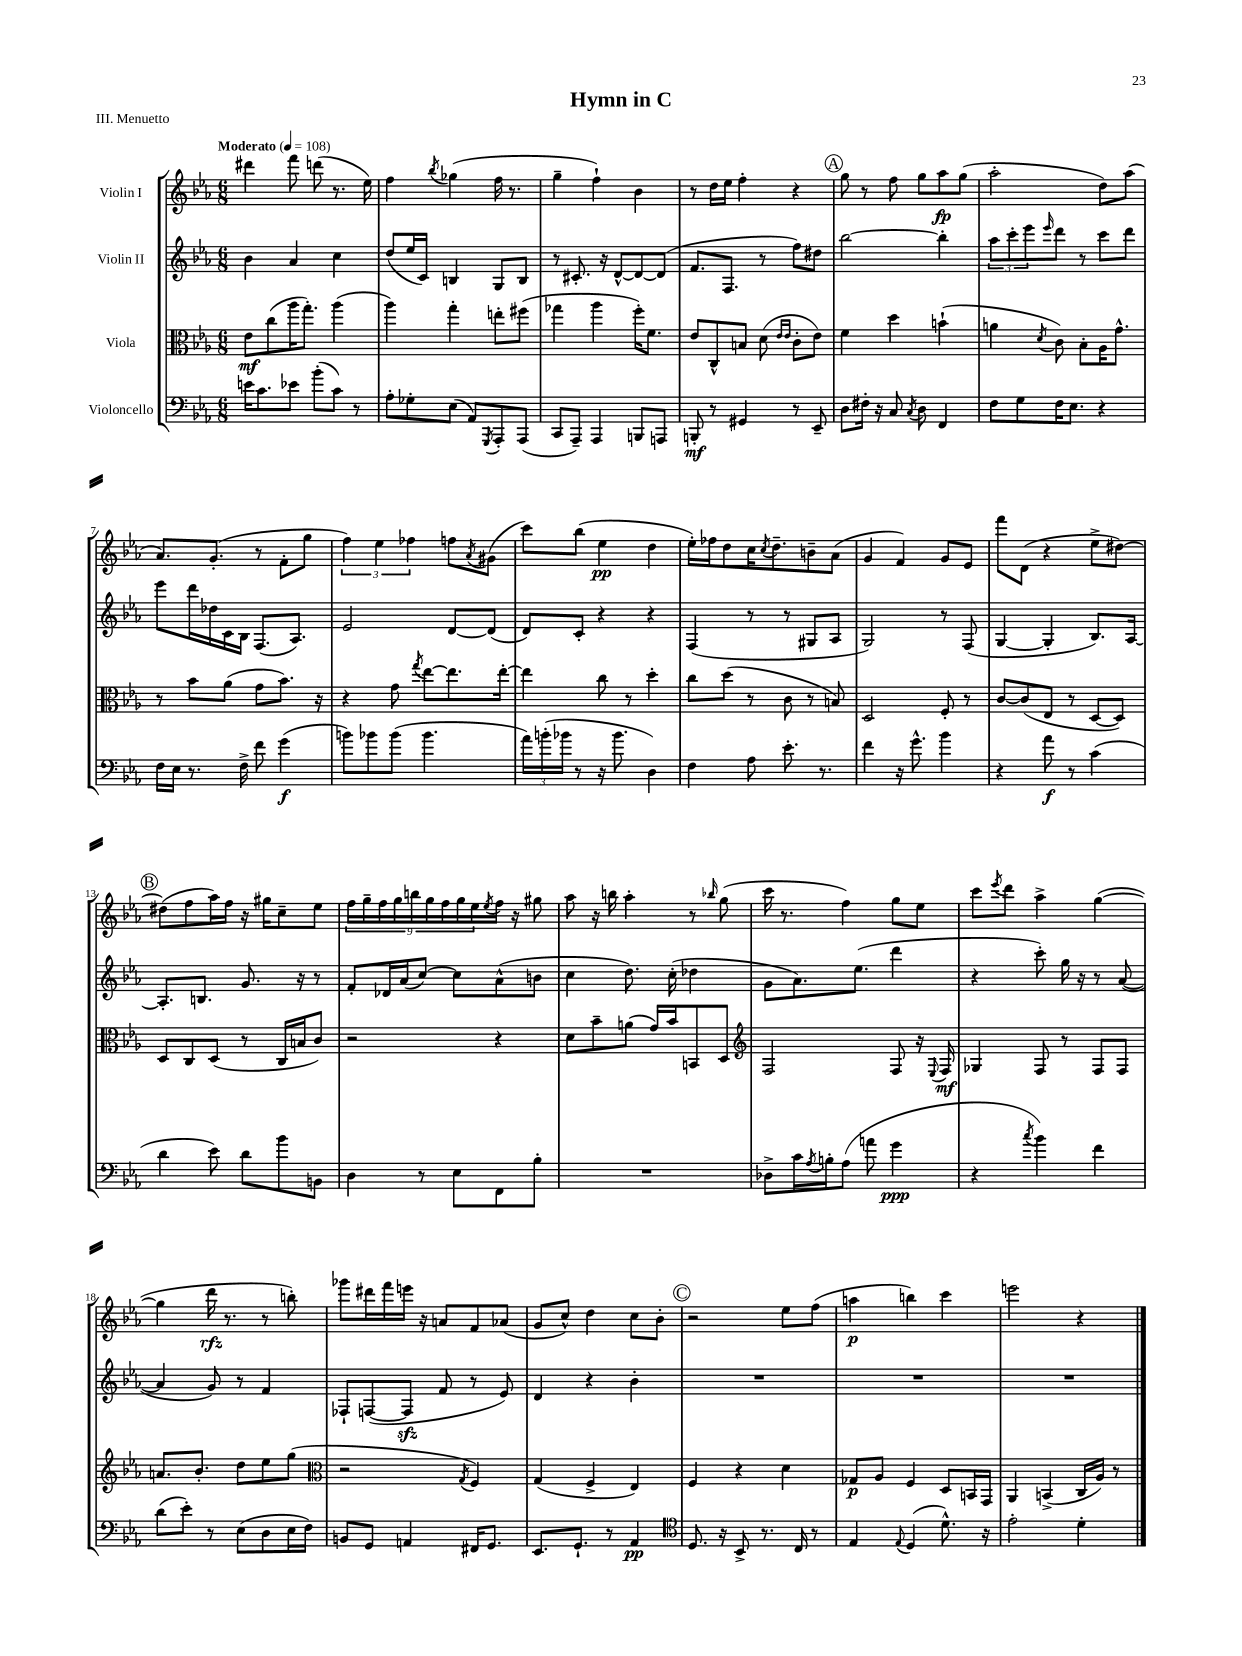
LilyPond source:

\header { title = "Hymn in C" piece = "III. Menuetto" }
<<
\new StaffGroup <<
\new Staff = "s0" \with { instrumentName = "Violin I" } {
    \clef treble \key ees \major \numericTimeSignature \time 6/8 \tempo "Moderato" 4 = 108
    dis'''4 f'''8 d'''8( r8. ees''16) |
    f''4 \acciaccatura { bes''8 } ges''4( f''16 r8. |
    g''4-- f''4-!) bes'4 |
    r8 d''16 ees''16 f''4-. r4 |
    \mark \markup { \circle "A" } g''8 r8 f''8 g''8 aes''8\fp g''8( |
    aes''2-. d''8) aes''8( |
    aes'8.) g'8.-.( r8 f'8-. g''8 |
    \tuplet 3/2 { f''4) ees''4 fes''4 } f''8 \acciaccatura { aes'8 } gis'8( |
    c'''8) bes''8( ees''4\pp d''4 |
    ees''16-.) fes''16 d''8 c''16 \acciaccatura { c''8 } d''8.-- b'8-- aes'8( |
    g'4 f'4) g'8 ees'8 |
    f'''8 d'8( r4 ees''8-> dis''8~) |
    \mark \markup { \circle "B" } dis''8( f''8 aes''16) f''16 r16 gis''16 c''8-- ees''8 |
    \tuplet 9/8 { f''16 g''16-- f''16 g''16 b''16 g''16 f''16 g''16 ees''16 } \acciaccatura { ees''8 } f''16 r16 gis''8 |
    aes''8 r16 b''16 aes''4-. r8 \grace { bes''16 } g''8( |
    c'''16 r8. f''4) g''8 ees''8 |
    c'''8 \acciaccatura { ees'''8 } d'''8 aes''4-> g''4~( |
    g''4 d'''16\rfz r8. r8 b''8-.) |
    ges'''8 dis'''16 f'''16 e'''16 r16 a'8 f'8 aes'8( |
    g'8 c''8-^) d''4 c''8 bes'8-. |
    \mark \markup { \circle "C" } r2 ees''8 f''8( |
    a''4\p b''4) c'''4 |
    e'''2 r4 \bar "|." |
}
\new Staff = "s1" \with { instrumentName = "Violin II" } {
    \clef treble \key ees \major \numericTimeSignature \time 6/8
    bes'4 aes'4 c''4 |
    d''8( ees''16 c'16) b4 g8 b8 |
    r8 cis'8.-. r16 d'8~-^ d'8~ d'8( |
    f'8. f8. r8 f''8) dis''8 |
    \mark \markup { \circle "A" } bes''2~ bes''4-. |
    \tuplet 3/2 { aes''8 c'''8-. ees'''8 } \grace { ees'''16 } d'''8 r8 c'''8 d'''8 |
    ees'''8 d'''16 des''16 c'16 bes16 f8.( aes8.) |
    ees'2 d'8~ d'8( |
    d'8) c'8-. r4 r4 |
    f4( r8 r8 gis8 aes8 |
    g2) r8 f8( |
    g4~ g4-. bes8.) aes16~ |
    \mark \markup { \circle "B" } aes8.-. b8. g'8. r16 r8 |
    f'8-. des'16 aes'16( c''8~) c''8 aes'8-^( b'8 |
    c''4 d''8.) c''16-.( des''4 |
    g'8 aes'8.) ees''8.( d'''4 |
    r4 c'''8-.) g''16 r16 r8 aes'8~( |
    aes'4 g'8) r8 f'4 |
    fes8-! f8~( f8\sfz f'8 r8 ees'8) |
    d'4 r4 bes'4-. |
    \mark \markup { \circle "C" } R2. |
    R2. |
    R2. \bar "|." |
}
\new Staff = "s2" \with { instrumentName = "Viola" } {
    \clef alto \key ees \major \numericTimeSignature \time 6/8
    ees'8\mf c''8( aes''16 g''8.-.) aes''4( |
    aes''4) g''4-. e''8-. fis''8( |
    ges''4 aes''4 f''16-.) f'8. |
    ees'8 c8-^ b8 d'8( \grace { ees'16 ees'16 } c'8-. ees'8) |
    \mark \markup { \circle "A" } f'4 d''4 b'4-!( |
    a'4 \acciaccatura { d'8 } c'8) bes8-. aes16 g'8.-^ |
    r8 bes'8 aes'8( g'8 bes'8.) r16 |
    r4 g'8 \acciaccatura { g''8 } ees''8~ ees''8. ees''16~-. |
    ees''4 c''8 r8 d''4-. |
    c''8 d''8( r8 c'8 r8 b8) |
    d2 f8-. r8 |
    c'8~ c'8( ees8 r8 d8~ d8) |
    \mark \markup { \circle "B" } d8 c8 d8( r8 c16 b16 c'8) |
    r2 r4 |
    d'8 bes'8-- a'8( g'16) bes'16 b,8 d8 |
    \clef treble f2 f8 r16 \appoggiatura { ees8 } f16\mf |
    ges4 f8 r8 f8 f8 |
    a'8. bes'8.-. d''8 ees''8 g''8( |
    \clef alto r2 \acciaccatura { g8 } f4) |
    g4( f4-> ees4) |
    \mark \markup { \circle "C" } f4 r4 d'4 |
    ges8\p aes8 f4 d8 b,16 g,16 |
    aes,4 b,4->( c16 aes16) r8 \bar "|." |
}
\new Staff = "s3" \with { instrumentName = "Violoncello" } {
    \clef bass \key ees \major \numericTimeSignature \time 6/8
    e'16 c'8. ees'8 bes'8-.( c'8) r8 |
    aes8-. ges8-. ees8( aes,8) \acciaccatura { g,,8 } aes,,8-. aes,,8( |
    c,8 aes,,8--) aes,,4 b,,8 a,,8 |
    b,,8-.\mf r8 gis,4 r8 ees,8-- |
    \mark \markup { \circle "A" } d8 fis16-. r16 c8 \acciaccatura { c8 } d8 f,4 |
    f8 g8 f16 ees8. r4 |
    f16 ees16 r8. f16-> f'8 g'4\f( |
    b'8) bes'8 bes'8( bes'4. |
    \tuplet 3/2 { aes'16) b'16-.( bes'16 } r8 r16 bes'8. d4) |
    f4 aes8 ees'8.-. r8. |
    f'4 r16 g'8.-^ bes'4 |
    r4 aes'8\f r8 c'4( |
    \mark \markup { \circle "B" } d'4 ees'8) d'8 bes'8 b,8 |
    d4 r8 ees8 f,8 bes8-. |
    R2. |
    des8-> c'16 \acciaccatura { aes8 } b16-. aes8( a'8 g'4\ppp |
    r4 \acciaccatura { c''8 } bes'4) f'4 |
    d'8( ees'8-.) r8 ees8( d8 ees16 f16) |
    b,8 g,8 a,4 fis,16 g,8. |
    ees,8. g,8.-! r8 aes,4\pp |
    \mark \markup { \circle "C" } \clef tenor d8. r16 bes,8-> r8. c16 r8 |
    ees4 \appoggiatura { ees8 } d4( d'8.-^) r16 |
    ees'2-. d'4-. \bar "|." |
}
>>
>>
